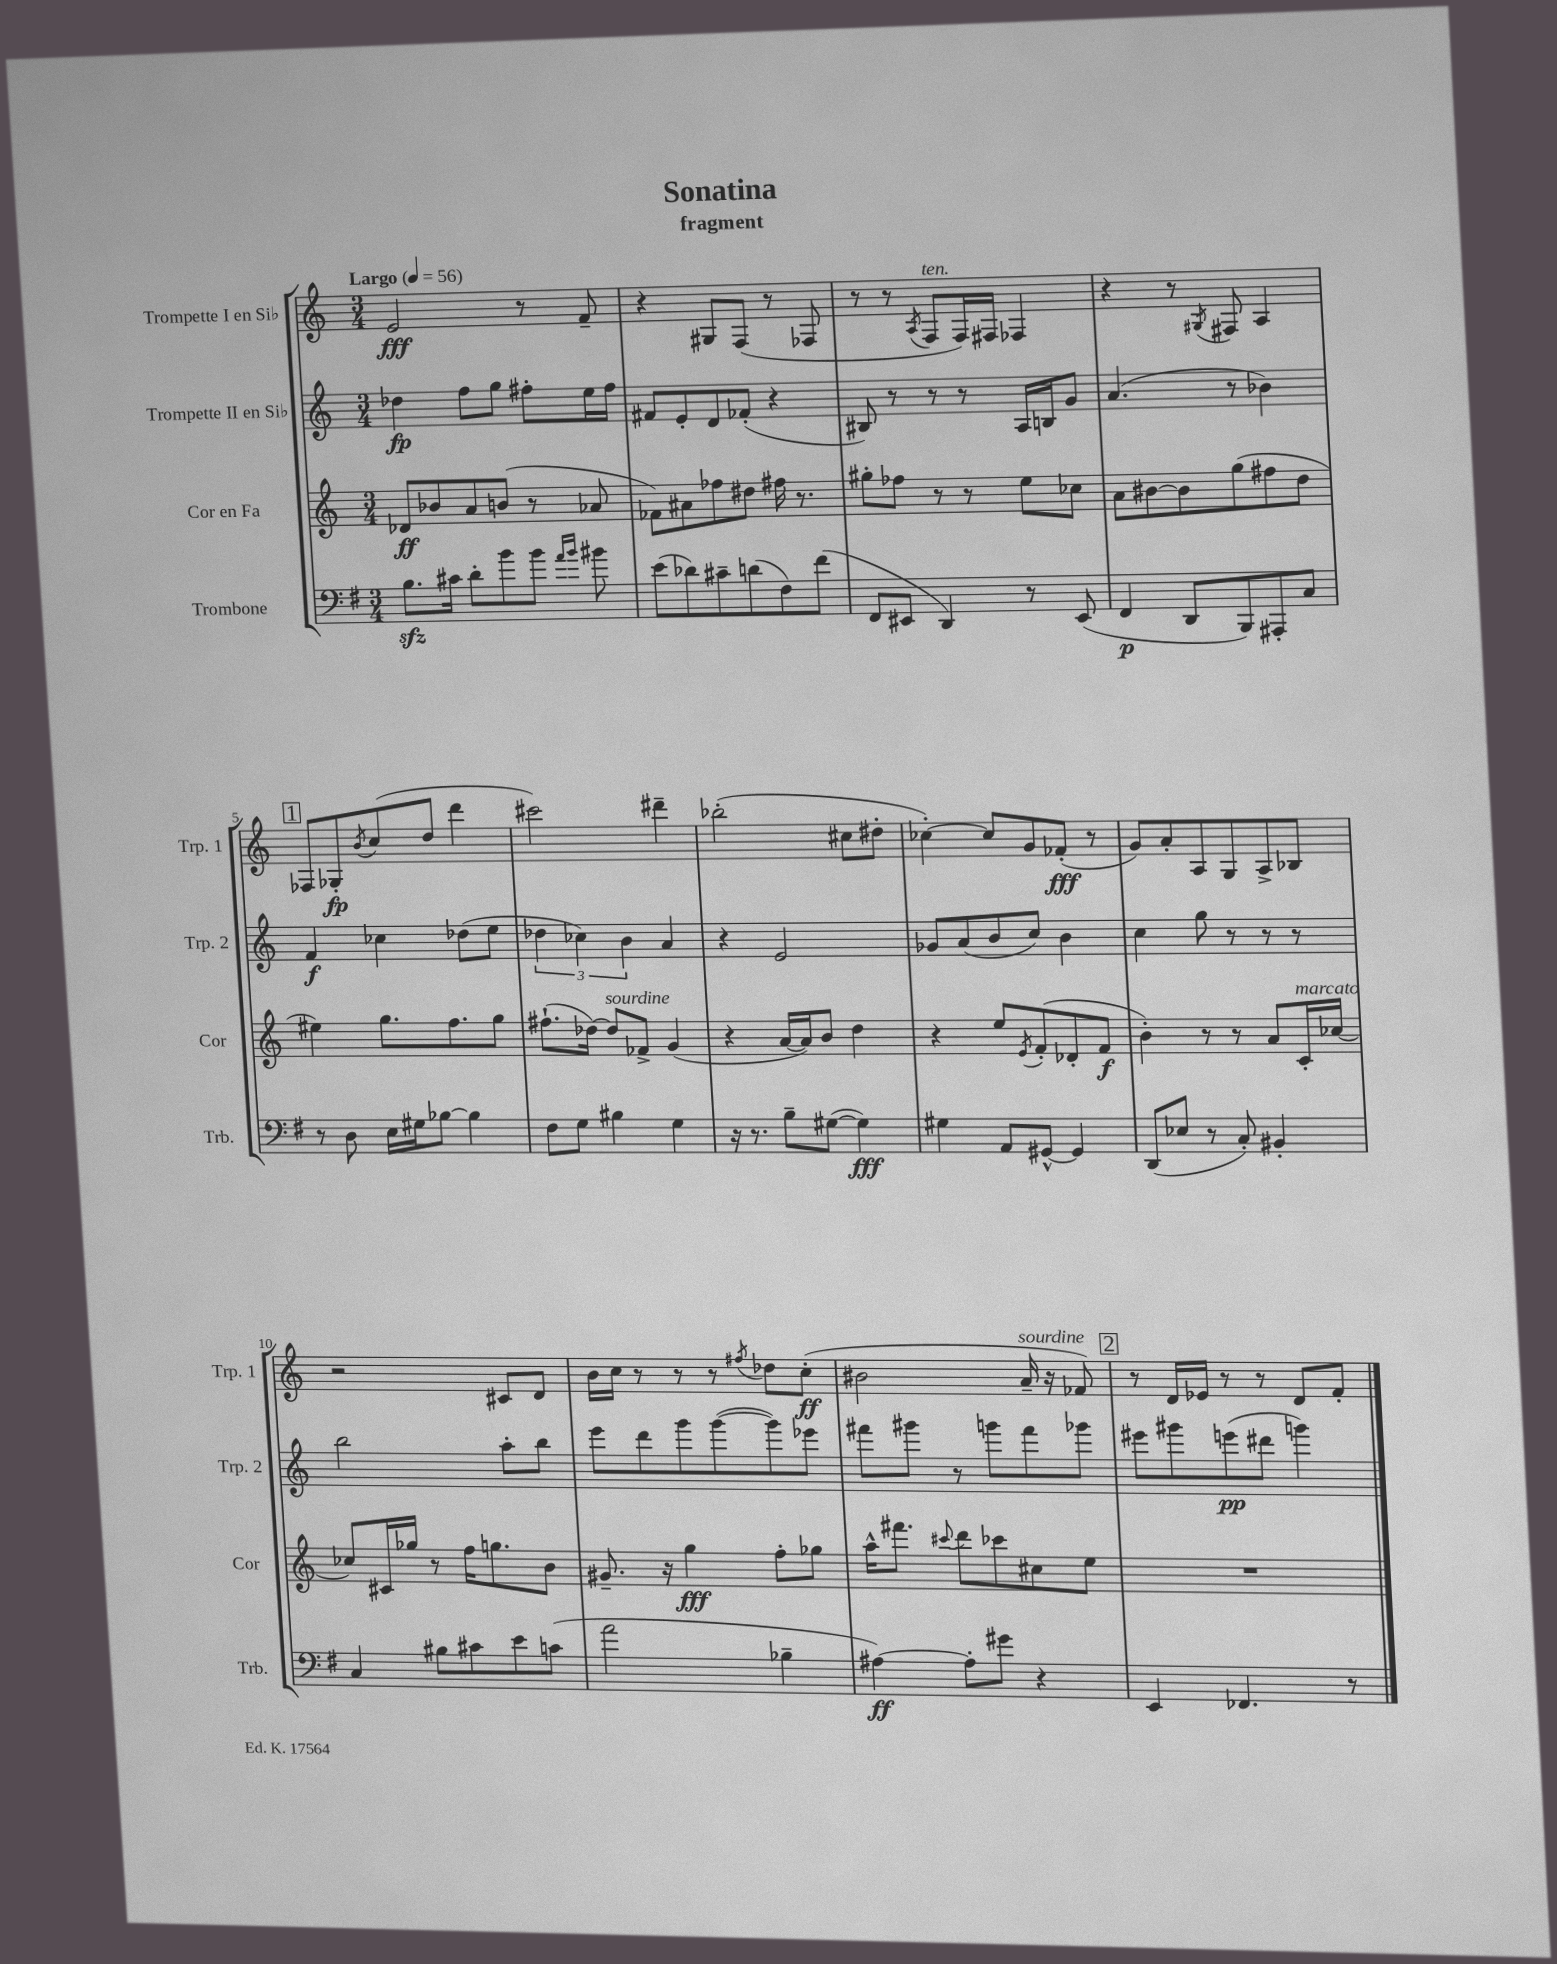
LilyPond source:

\header { title = "Sonatina" subtitle = "fragment" }
<<
\new StaffGroup <<
\new Staff = "s0" \with { instrumentName = "Trompette I en Sib" shortInstrumentName = "Trp. 1" } {
    \clef treble \key c \major \numericTimeSignature \time 3/4 \tempo "Largo" 4 = 56
    e'2\fff r8 f'8-- |
    r4 gis8 f8( r8 fes8 |
    r8 r8 \acciaccatura { a8 } f8^\markup { \italic "ten." } f16) fis16 fes4 |
    r4 r8 \acciaccatura { gis8 } fis8 a4 |
    \mark \markup { \box "1" } fes8 ges8-.\fp \acciaccatura { b'8 } c''8( d''8 d'''4 |
    cis'''2) dis'''4-- |
    bes''2-.( cis''8 dis''8-. |
    ces''4~-.) ces''8 g'8 fes'8-.\fff( r8 |
    g'8) a'8-. a8 g8 a8-> bes8 |
    r2 cis'8 d'8 |
    b'16 c''16 r8 r8 r8 \acciaccatura { fis''8 } des''8 c''8-.\ff( |
    bis'2 a'16--^\markup { \italic "sourdine" } r16 fes'8) |
    \mark \markup { \box "2" } r8 d'16 ees'16 r8 r8 d'8 f'8-. \bar "|." |
}
\new Staff = "s1" \with { instrumentName = "Trompette II en Sib" shortInstrumentName = "Trp. 2" } {
    \clef treble \key c \major \numericTimeSignature \time 3/4
    des''4\fp f''8 g''8 fis''8-. e''16 fis''16 |
    fis'8 e'8-. d'8 fes'8-.( r4 |
    bis8) r8 r8 r8 a16 b16 g'8 |
    a'4.( r8 bes'4) |
    \mark \markup { \box "1" } f'4\f ces''4 des''8( e''8 |
    \tuplet 3/2 { des''4 ces''4) b'4 } a'4 |
    r4 e'2 |
    ges'8 a'8( b'8 c''8) b'4 |
    c''4 g''8 r8 r8 r8 |
    b''2 a''8-. b''8 |
    e'''8 d'''8 g'''8 g'''8~( g'''8) ees'''8 |
    fis'''8 gis'''8 r8 g'''8 fis'''8 ges'''8 |
    \mark \markup { \box "2" } eis'''8 gis'''8 e'''8\pp( dis'''8 g'''4) \bar "|." |
}
\new Staff = "s2" \with { instrumentName = "Cor en Fa" shortInstrumentName = "Cor" } {
    \clef treble \key c \major \numericTimeSignature \time 3/4
    des'8\ff bes'8 a'8 b'8( r8 aes'8 |
    fes'8) ais'8 fes''8 dis''8 fis''16 r8. |
    gis''8-. fes''8 r8 r8 e''8 ces''8 |
    a'8 bis'8~ bis'8 g''8( fis''8 d''8 |
    \mark \markup { \box "1" } eis''4) g''8. f''8. g''8 |
    fis''8.-!( des''16~) des''8^\markup { \italic "sourdine" } fes'8-> g'4( |
    r4 a'16~ a'16) b'8 d''4 |
    r4 e''8 \acciaccatura { e'8 } f'8-.( des'8-. f'8\f |
    b'4-.) r8 r8 a'8 c'16-.^\markup { \italic "marcato" } ces''16~ |
    ces''8 cis'16 ges''16 r8 f''16 g''8. b'8 |
    gis'8.-- r16 g''4\fff f''8-. ges''8 |
    a''16-^ fis'''8. \appoggiatura { cis'''8 } d'''8 ces'''8 cis''8 e''8 |
    \mark \markup { \box "2" } R2. \bar "|." |
}
\new Staff = "s3" \with { instrumentName = "Trombone" shortInstrumentName = "Trb." } {
    \clef bass \key g \major \numericTimeSignature \time 3/4
    b8.\sfz cis'16 d'8-. b'8 b'8 \grace { a'16 b'16 } bis'8 |
    e'8( des'8) cis'8-- d'8( fis8) fis'8( |
    fis,8 eis,8 d,4) r8 eis,8( |
    fis,4\p d,8 b,,8) ais,,8-. c8 |
    \mark \markup { \box "1" } r8 d8 e16 gis16 bes8~ bes4 |
    fis8 g8 bis4 g4 |
    r16 r8. b8-- gis8~( gis4\fff) |
    gis4 a,8 gis,8~-^ gis,4 |
    d,8( ees8 r8 c8-.) bis,4-. |
    c4 bis8 cis'8 e'8 c'8( |
    a'2 bes4-- |
    ais4~\ff) ais8-. gis'8 r4 |
    \mark \markup { \box "2" } e,4 fes,4. r8 \bar "|." |
}
>>
>>
